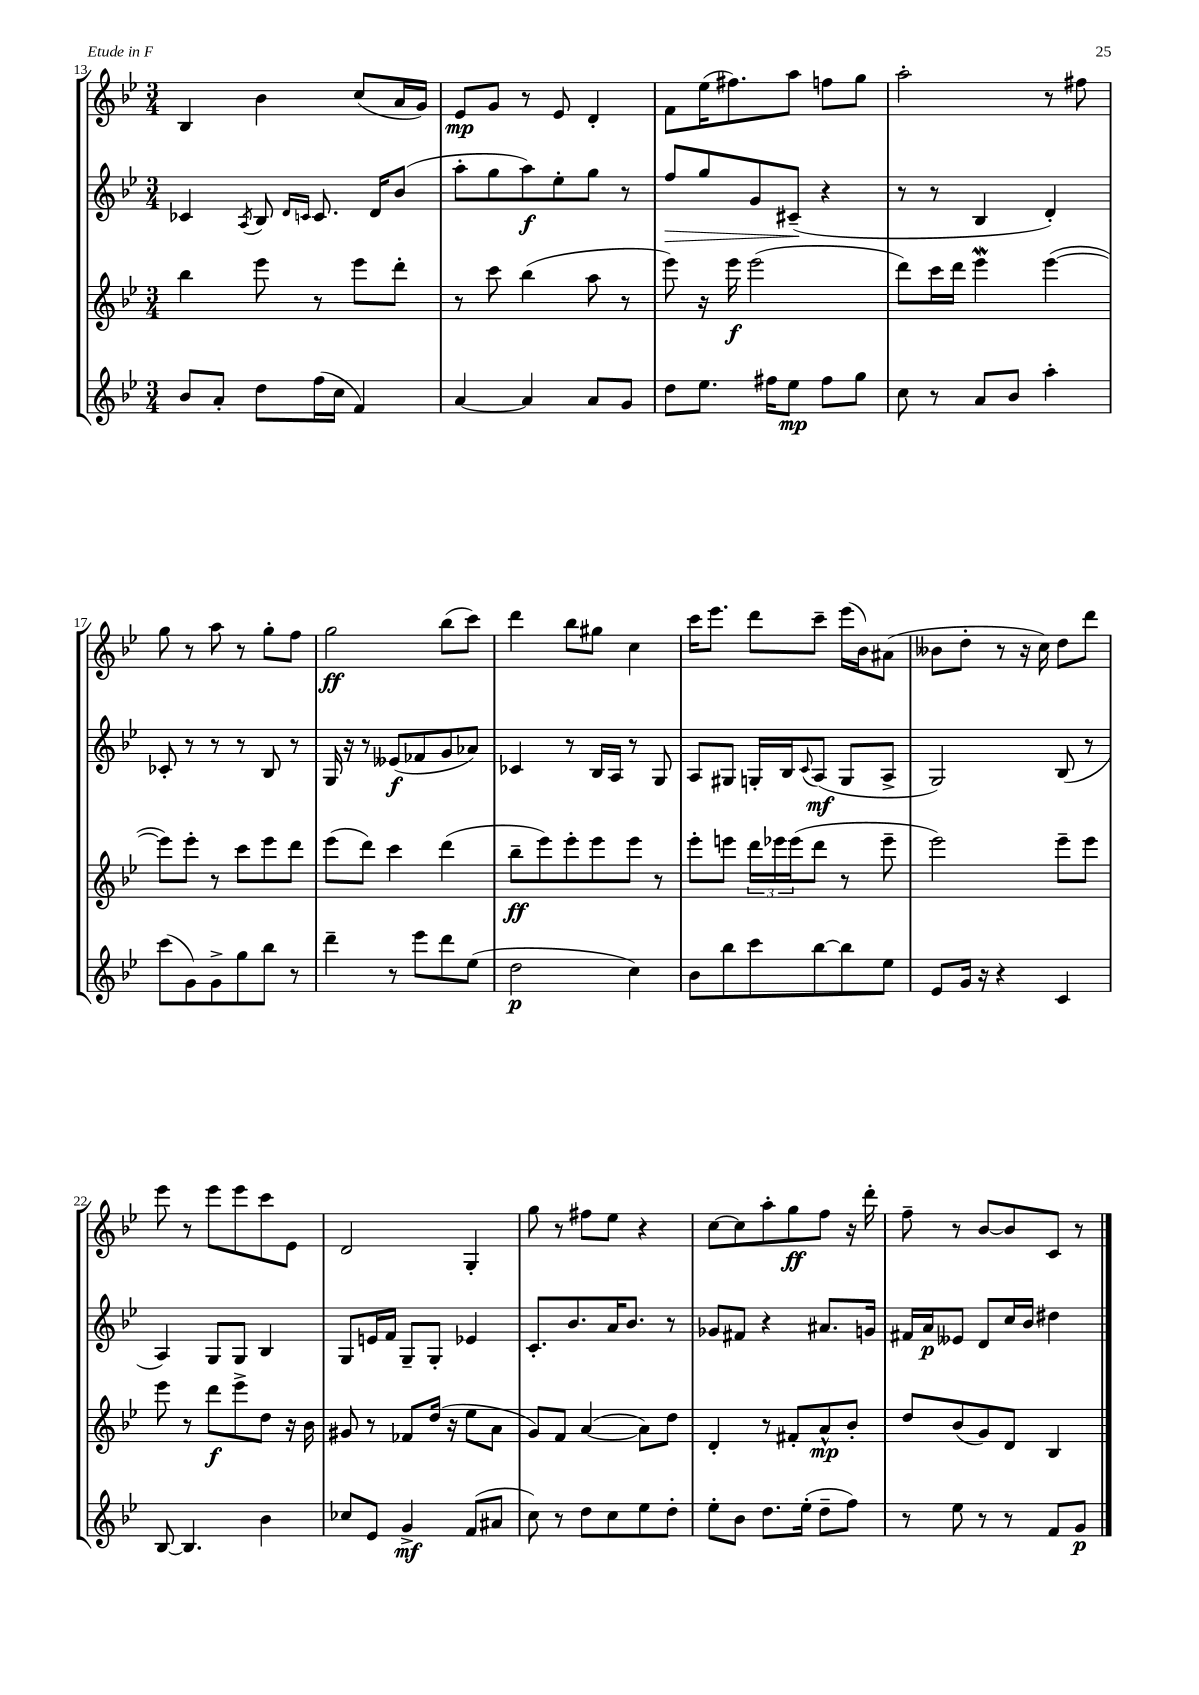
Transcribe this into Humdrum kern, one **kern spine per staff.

**kern	**kern	**kern	**kern
*staff4	*staff3	*staff2	*staff1
*clefG2	*clefG2	*clefG2	*clefG2
*k[b-e-]	*k[b-e-]	*k[b-e-]	*k[b-e-]
*M3/4	*M3/4	*M3/4	*M3/4
8b-	4bb-	4c-	4B-
8a'	.	.	.
.	.	8qA	.
8dd	8eee-	8B-	4b-
.	.	16qqd	.
.	.	16qqc	.
(16ff	8r	8.c	.
16cc	.	.	.
4f)	8eee-	.	(8cc
.	.	16d	.
.	8ddd'	(8b-	16a
.	.	.	16g)
=	=	=	=
[4a	8r	8aa'	8e-
.	8ccc	8gg	8g
4a]	(4bb-	8aa)	8r
.	.	8ee-'	8e-
8a	8aa	8gg	4d'
8g	8r	8r	.
=	=	=	=
8dd	8eee-)	8ff	8f
8.ee-	16r	8gg	(16ee-
.	16eee-	.	8.ff#)
.	(2eee-	8g	.
16ff#	.	.	.
8ee-	.	(8c#~	8aa
8ff#	.	4r	8ff
8gg	.	.	8gg
=	=	=	=
8cc	8ddd)	8r	2aa'
8r	16ccc	8r	.
.	16ddd	.	.
8a	4eee-	4B-	.
8b-	.	.	.
4aa'	([4eee-	4d')	8r
.	.	.	8ff#
=	=	=	=
(8ccc	8eee-])	8c-'	8gg
8g)	8eee-'	8r	8r
8g^	8r	8r	8aa
8gg	8ccc	8r	8r
8bb-	8eee-	8B-	8gg'
8r	8ddd	8r	8ff
=	=	=	=
4ddd~	(8eee-	16G	2gg
.	.	16r	.
.	8ddd)	8r	.
8r	4ccc	(8e--	.
8eee-	.	8f-	.
8ddd	(4ddd	8g	(8bb-
(8ee-	.	8a-)	8ccc)
=	=	=	=
2dd	8bb-~	4c-	4ddd
.	8eee-)	.	.
.	8eee-'	8r	8bb-
.	8eee-	16B-	8gg#
.	.	16A	.
4cc)	8eee-	8r	4cc
.	8r	8G	.
=	=	=	=
8b-	8eee-'	8A	16ccc
.	.	.	8.eee-
8bb-	8eee	8G#	.
8ccc	24ddd	16G'	8ddd
.	24eee-	.	.
.	.	16B-	.
.	(24eee-	.	.
.	.	8qqc	.
[8bb-	8ddd	(8A	8ccc~
8bb-]	8r	8G	(16eee-
.	.	.	16b-)
8ee-	8eee-~	8A^	(8a#
=	=	=	=
8e-	2eee-)	2G)	8b--
16g	.	.	8dd'
16r	.	.	.
4r	.	.	8r
.	.	.	16r
.	.	.	16cc)
4c	8eee-~	(8B-	8dd
.	8eee-	8r	8ddd
=	=	=	=
[8B-	8eee-	4A)	8eee-
4.B-]	8r	.	8r
.	8ddd	8G	8eee-
.	8eee-^	8G	8eee-
4b-	8dd	4B-	8ccc
.	16r	.	8e-
.	16b-	.	.
=	=	=	=
8cc-	8g#	8G	2d
8e-	8r	16e	.
.	.	16f	.
4g^	8f-	8G~	.
.	(16dd	8G'	.
.	16r	.	.
(8f	8ee-	4e-	4G'
8a#	8a	.	.
=	=	=	=
8cc)	8g)	8.c'	8gg
8r	8f	.	8r
.	.	8.b-	.
8dd	([4a	.	8ff#
8cc	.	16a	8ee-
.	.	8.b-	.
8ee-	8a])	.	4r
8dd'	8dd	8r	.
=	=	=	=
8ee-'	4d'	8g-	[8cc
8b-	.	8f#	8cc]
8.dd	8r	4r	8aa'
.	8f#'	.	8gg
(16ee-'	.	.	.
8dd~	8a^^	8.a#	8ff
8ff)	8b-'	.	16r
.	.	16g	16ddd'
=	=	=	=
8r	8dd	16f#	8ff~
.	.	16a	.
8ee-	(8b-	8e--	8r
8r	8g)	8d	[8b-
8r	8d	16cc	8b-]
.	.	16b-	.
8f	4B-	4dd#	8c
8g	.	.	8r
==	==	==	==
*-	*-	*-	*-
